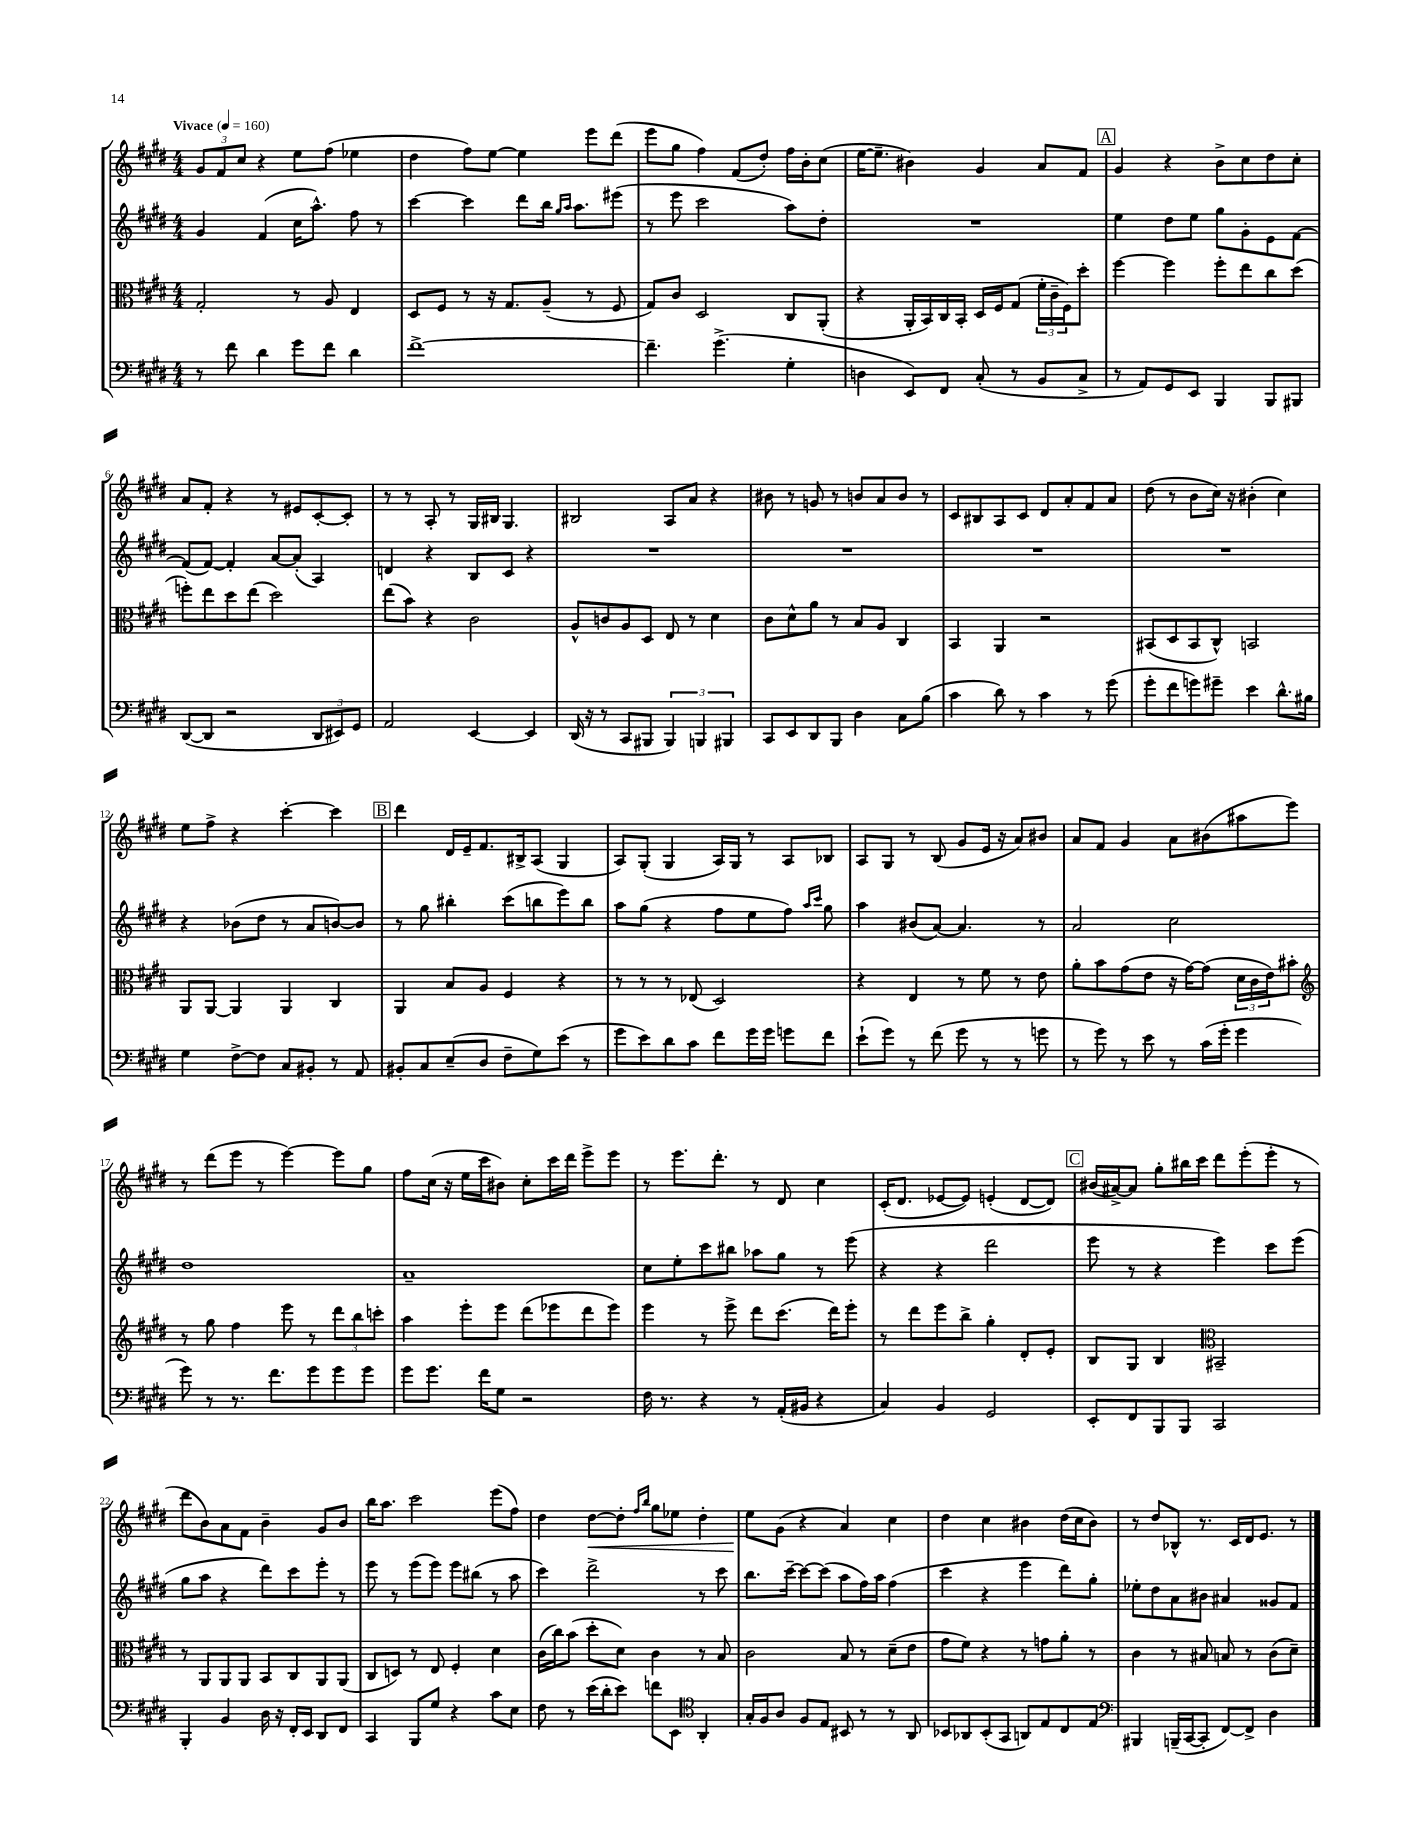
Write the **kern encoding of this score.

**kern	**kern	**kern	**kern	**dynam
*part4	*part3	*part2	*part1	*part1
*staff4	*staff3	*staff2	*staff1	*staff1
*clefF4	*clefC3	*clefG2	*clefG2	*
*k[f#c#g#d#]	*k[f#c#g#d#]	*k[f#c#g#d#]	*k[f#c#g#d#]	*
*M4/4	*M4/4	*M4/4	*M4/4	*
*MM160	*MM160	*MM160	*MM160	*
=1	=1	=1	=1	=1
!	!	!	!LO:TX:a:B:t=Vivace	!
8r	2G#'/	4g#/	12g#/L	.
.	.	.	12f#/	.
8f#\	.	.	.	.
.	.	.	12cc#/J	.
4d#\	.	(4f#/	4r	.
8g#\L	8r	16cc#\KL	8ee\L	.
.	.	8.aa^^\J)	.	.
8f#\J	8A/	.	(8ff#\J	.
4d#\	4E/	8ff#\	4ee-X\	.
.	.	8r	.	.
=2	=2	=2	=2	=2
[1f#^	8D#/L	[4ccc#\	4dd#\	.
.	8F#/J	.	.	.
.	8r	4ccc#\]	8ff#\L)	.
.	16r	.	[8ee\J	.
.	8.G#/L	.	.	.
.	.	8ddd#\L	4ee\]	.
.	(8A~/J	16bb\Jk	.	.
.	.	16qqgg#/LL	.	.
.	.	16qqaa/JJ	.	.
.	.	8.aa\L	.	.
.	8r	.	8eee\L	.
.	8F#/	(8eee#X\J	(8ddd#\J	.
=3	=3	=3	=3	=3
4.f#~\]	8G#/L)	8r	8eee\L	.
.	8c#/J	8eee\	8gg#\J	.
.	2D#/	2ccc#\	4ff#\)	.
(4.g#^\	.	.	.	.
.	.	.	(8f#/L	.
.	.	.	8dd#'/J)	.
4G#'\	8C#/L	8aa\L)	16ff#\LL	.
.	.	.	16b'\J	.
.	(8AA'/J	8dd#'\J	(8cc#\J	.
=4	=4	=4	=4	=4
4Dn\	4r	1r	[16ee\KL	.
.	.	.	8.ee~\J]	.
8EE/L)	16AA'/LL	.	4b#X\)	.
.	16BB/)	.	.	.
8FF#/J	16C#/	.	.	.
.	16BB'/JJ	.	.	.
(8C#'/	16D#/LL	.	4g#/	.
.	16F#/J	.	.	.
8r	(8G#/J	.	.	.
8BB/L	24f#'\LL	.	8a/L	.
.	24c#~\	.	.	.
.	24F#\J)	.	.	.
8C#^/J	8dd#'\J	.	8f#/J	.
!!LO:REH:place=s1:t=A
=5	=5	=5	=5	=5
8r	[4ff#\	4ee\	4g#/	.
8AA/L)	.	.	.	.
8GG#/	4ff#\]	8dd#\L	4r	.
8EE/J	.	8ee\J	.	.
4BBB/	8ff#'\L	8gg#\L	8b^\L	.
.	8ee\	8g#'\	8cc#\	.
8BBB/L	8cc#\	8e\	8dd#\	.
8BBB#X/J	(8dd#\J	[8f#\J	8cc#'\J	.
!!LO:LB:g=z
=6	=6	=6	=6	=6
([8DD#/L	8ffn'\L)	(8f#/L]	8a/L	.
8DD#/J]	8ee\	[8f#/J)	8f#'/J	.
2r	8dd#\	4f#'/]	4r	.
.	(8ee\J	.	.	.
.	2dd#\)	[8a/L	8r	.
.	.	(8a'/J]	8e#X/L	.
12DD#/L	.	4A/)	[8c#'/	.
12EE#X/)	.	.	.	.
.	.	.	8c#'/J]	.
12GG#/J	.	.	.	.
=7	=7	=7	=7	=7
2AA/	(8ee\L	4dn/	8r	.
.	8b\J)	.	8r	.
.	4r	4r	8A'/	.
.	.	.	8r	.
[4EE/	2c#\	8B/L	16G#/LL	.
.	.	.	16B#X/JJ	.
.	.	8c#/J	4.G#/	.
4EE/]	.	4r	.	.
=8	=8	=8	=8	=8
(16DD#/	8A^^/L	1r	2B#X/	.
16r	.	.	.	.
8r	8cn/	.	.	.
8CC#/L	8A/	.	.	.
8BBB#X/J	8D#/J	.	.	.
6BBB#/)	8E/	.	8A/L	.
.	8r	.	8a/J	.
6BBBn/	.	.	.	.
.	4d#\	.	4r	.
6BBB#X/	.	.	.	.
=9	=9	=9	=9	=9
8CC#/L	8c#\L	1r	8b#X\	.
8EE/	8d#^^\	.	8r	.
8DD#/	8a\J	.	8gn/	.
8BBB/J	8r	.	8r	.
4D#\	8B/L	.	8bn/L	.
.	8A/J	.	8a/	.
8C#\L	4C#/	.	8b/J	.
(8B\J	.	.	8r	.
=10	=10	=10	=10	=10
4c#\	4BB/	1r	8c#/L	.
.	.	.	8B#X/	.
8d#\)	4AA/	.	8A/	.
8r	.	.	8c#/J	.
4c#\	2r	.	8d#/L	.
.	.	.	8a'/	.
8r	.	.	8f#/	.
(8g#\	.	.	8a/J	.
=11	=11	=11	=11	=11
8g#'\L	(8BB#X/L	1r	(8dd#\	.
8f#\	8D#/	.	8r	.
8gn\)	8BB#/	.	8b\L	.
8g#X~\J	8C#^^/J)	.	16cc#\Jk)	.
.	.	.	16r	.
4e\	2BBn/	.	(4b#X'\	.
8.d#^^\L	.	.	4cc#\)	.
16B#X\Jk	.	.	.	.
!!LO:LB:g=z
=12	=12	=12	=12	=12
4G#\	8AA/L	4r	8ee\L	.
.	[8AA/J	.	8ff#^\J	.
[8F#^\L	4AA/]	(8b-X\L	4r	.
8F#\J]	.	8dd#\J	.	.
8C#/L	4AA/	8r	[4ccc#'\	.
8BB#X'/J	.	8a/L	.	.
8r	4C#/	[8bn/)	4ccc#\]	.
8AA/	.	8b/J]	.	.
!!LO:REH:place=s1:t=B
=13	=13	=13	=13	=13
8BB#X'/L	4AA/	8r	4ddd#\	.
8C#/	.	8gg#\	.	.
(8E~/	8B/L	4bb#X'\	16d#/LL	.
.	.	.	16e~/J	.
8D#/J	8A/J	.	8.f#/	.
8F#~\L	4F#/	(8ccc#\L	.	.
.	.	.	16B#X^/k	.
8G#\)	.	8bbn\	(8A/J	.
(8e\J	4r	8eee\)	4G#/	.
8r	.	8bb\J	.	.
=14	=14	=14	=14	=14
8g#\L	8r	8aa\L	8A/L)	.
8e\)	8r	(8gg#\J	(8G#'/J	.
8d#\	8r	4r	4G#/	.
8c#\J	(8E-X/	.	.	.
8f#\L	2D#/)	8ff#\L	16A/LL)	.
.	.	.	16G#/JJ	.
16g#\L	.	8ee\	8r	.
16g#\JJ	.	.	.	.
8gn\L	.	8ff#\J)	8A/L	.
.	.	16qqaa/LL	.	.
.	.	16qqccc#/JJ	.	.
8f#\J	.	8gg#\	8B-X/J	.
=15	=15	=15	=15	=15
(8e`\L	4r	4aa\	8A/L	.
8g#\J)	.	.	8G#/J	.
8r	4E/	(8b#X/L	8r	.
(8f#\	.	[8a/J)	(8B/	.
8g#\	8r	4.a/]	8g#/L	.
8r	8f#\	.	16e/Jk	.
.	.	.	16r	.
8r	8r	.	8a/L)	.
8gn\	8e\	8r	8b#X/J	.
=16	=16	=16	=16	=16
8r	8a'\L	2a/	8a/L	.
8g#\)	8b\	.	8f#/J	.
8r	(8g#\	.	4g#/	.
8e\	8e\J	.	.	.
8r	16r	2cc#\	8a\L	.
.	[16g#\KL)	.	.	.
(16c#\LL	(8g#\J]	.	(8b#X\	.
16g#'\JJ	.	.	.	.
4g#\	24d#\LL	.	8aa#X\	.
.	24c#\	.	.	.
.	24e\J)	.	.	.
.	8b#X'\J	.	8eee\J)	.
!!LO:LB:g=z
=17	=17	=17	=17	=17
*	*clefG2	*	*	*
8g#\)	8r	1dd#	8r	.
8r	8gg#\	.	(8ddd#\L	.
8.r	4ff#\	.	8eee\J	.
.	.	.	8r	.
8.f#\L	.	.	.	.
.	8eee\	.	[4eee\)	.
8g#\	8r	.	.	.
8g#\	12ddd#\L	.	8eee\L]	.
.	12bb\	.	.	.
8g#\J	.	.	8gg#\J	.
.	12cccn'\J	.	.	.
=18	=18	=18	=18	=18
8g#\L	4aa\	1a~	8ff#\L	.
8.g#\J	.	.	(16cc#\Jk	.
.	.	.	16r	.
.	8eee'\L	.	16ee\LL	.
16f#\KL	.	.	16ccc#\J	.
8G#\J	8eee\J	.	8b#X\J)	.
2r	(8ddd#\L	.	8cc#'\L	.
.	8eee-X\	.	16ccc#\L	.
.	.	.	16ddd#\JJ	.
.	8ddd#\	.	8eee^\L	.
.	8eee-\J)	.	8eee\J	.
=19	=19	=19	=19	=19
16F#\	4eee\	8cc#\L	8r	.
8.r	.	.	.	.
.	.	8ee'\	8.eee\L	.
4r	8r	8ccc#\	.	.
.	.	.	8.ddd#'\J	.
.	8eee^\	8bb#X\J	.	.
8r	8ddd#\L	8aa-X\L	8r	.
(16AA'/LL	(8.ccc#\J	8gg#\J	8d#/	.
16BB#X/JJ	.	.	.	.
4r	.	8r	4cc#\	.
.	16ddd#\KL)	.	.	.
.	8eee'\J	(8eee\	.	.
=20	=20	=20	=20	=20
4C#/)	8r	4r	(16c#'/KL	.
.	.	.	8.d#/J	.
.	8ddd#\L	.	.	.
4BB/	8eee\	4r	[8e-X/L	.
.	8bb^\J	.	8e-/J])	.
2GG#/	4gg#'\	2ddd#\	(4en'/	.
.	8d#'/L	.	[8d#/L	.
.	8e'/J	.	8d#/J])	.
!!LO:REH:place=s1:t=C
=21	=21	=21	=21	=21
8EE'/L	8B/L	8eee\	(16b#X/LL	.
.	.	.	[16a#X^/J)	.
8FF#/	8G#/J	8r	8a#/J]	.
8BBB/	4B/	4r	8gg#'\L	.
8BBB/J	.	.	16bb#X\L	.
.	.	.	16ccc#\JJ	.
*	*clefC3	*	*	*
2CC#/	2BB#X~/	4eee\)	8ddd#\L	.
.	.	.	(8eee'\	.
.	.	8ccc#\L	8eee'\J	.
.	.	(8eee\J	8r	.
!!LO:LB:g=z
=22	=22	=22	=22	=22
4BBB'/	8r	8gg#\L	8ddd#\L	.
.	8AA/L	8aa\J	8b\)	.
4BB/	8AA/	4r	8a\	.
.	8AA/J	.	8f#\J	.
16D#\	8BB/L	8ddd#\L)	4b~\	.
16r	.	.	.	.
16FF#'/LL	8C#/	8ccc#\	.	.
16EE/JJ	.	.	.	.
8DD#/L	8AA/	8eee'\J	8g#/L	.
8FF#/J	(8AA/J	8r	8b/J	.
=23	=23	=23	=23	=23
4CC#/	8C#/L	8eee\	16bb\KL	.
.	.	.	8.aa\J	.
.	8Dn/J)	8r	.	.
8BBB/L	8r	(8eee\L	2ccc#\	.
8G#/J	8E/	8eee\J)	.	.
4r	4F#'/	8eee\L	.	.
.	.	(8bb#X\J	.	.
8c#\L	4d#\	8r	(8eee\L	.
8E\J	.	8aa\	8ff#\J)	.
=24	=24	=24	=24	=24
8F#\	(16c#\LL	4ccc#\)	4dd#\	.
.	16cc#\J)	.	.	.
8r	(8b\J	.	.	.
!	!	!	!	!LO:HP:b
(16e\LL	8dd#'\L	2ddd#^\	[8dd#\L	<
16d#'\J	.	.	.	.
8e\J)	8d#\J)	.	8dd#'\J]	.
.	.	.	16qqff#/LL	.
.	.	.	16qqbb/JJ	.
8fn\L	4c#\	.	8gg#\L	.
8EE\J	.	.	8ee-X\J	.
*clefC4	*	*	*	*
4AA'/	8r	8r	4dd#'\	.
.	8B/	8ccc#\	.	.
=25	=25	=25	=25	=25
16G#'/LL	2c#\	8.bb\L	8ee\L	.
16F#/J	.	.	.	.
8A/J	.	.	(8g#\J	[
.	.	[16ccc#~\Jk	.	.
8F#/L	.	8ccc#\L_	4r	.
8E/J	.	(8ccc#\J]	.	.
8BB#X/	8B/	8aa\L	4a/)	.
8r	8r	16ff#\L)	.	.
.	.	16aa\JJ	.	.
8r	(8d#~\L	(4ff#\	4cc#\	.
8AA/	8e\J	.	.	.
=26	=26	=26	=26	=26
8BB-X/L	8g#\L	4ccc#\	4dd#\	.
8AA-X/	8f#\J)	.	.	.
(8BB-'/	4r	4r	4cc#\	.
8GG#/J	.	.	.	.
8AAn/L)	8r	4eee\	4b#X\	.
8E/	8gn\L	.	.	.
8C#/	8a'\J	8ddd#\L)	(16dd#\LL	.
.	.	.	16cc#\J	.
8E/J	8r	8gg#'\J	8b#\J)	.
=27	=27	=27	=27	=27
*clefF4	*	*	*	*
4BBB#X/	4c#\	8ee-X'\L	8r	.
.	.	8dd#\	8dd#/L	.
(16BBBn~/LL	8r	8a\	8B-X^^/J	.
[16CC#/J	.	.	.	.
8CC#'/J]	8B#X/	8b#X\J	8.r	.
[8FF#/L)	8Bn/	4a#X/	.	.
.	.	.	16c#/LL	.
8FF#^/J]	8r	.	16d#/J	.
.	.	.	8.e/J	.
4D#\	(8c#\L	8g##X/L	.	.
.	8d#~\J)	8f#/J	8r	.
==	==	==	==	==
*-	*-	*-	*-	*-
